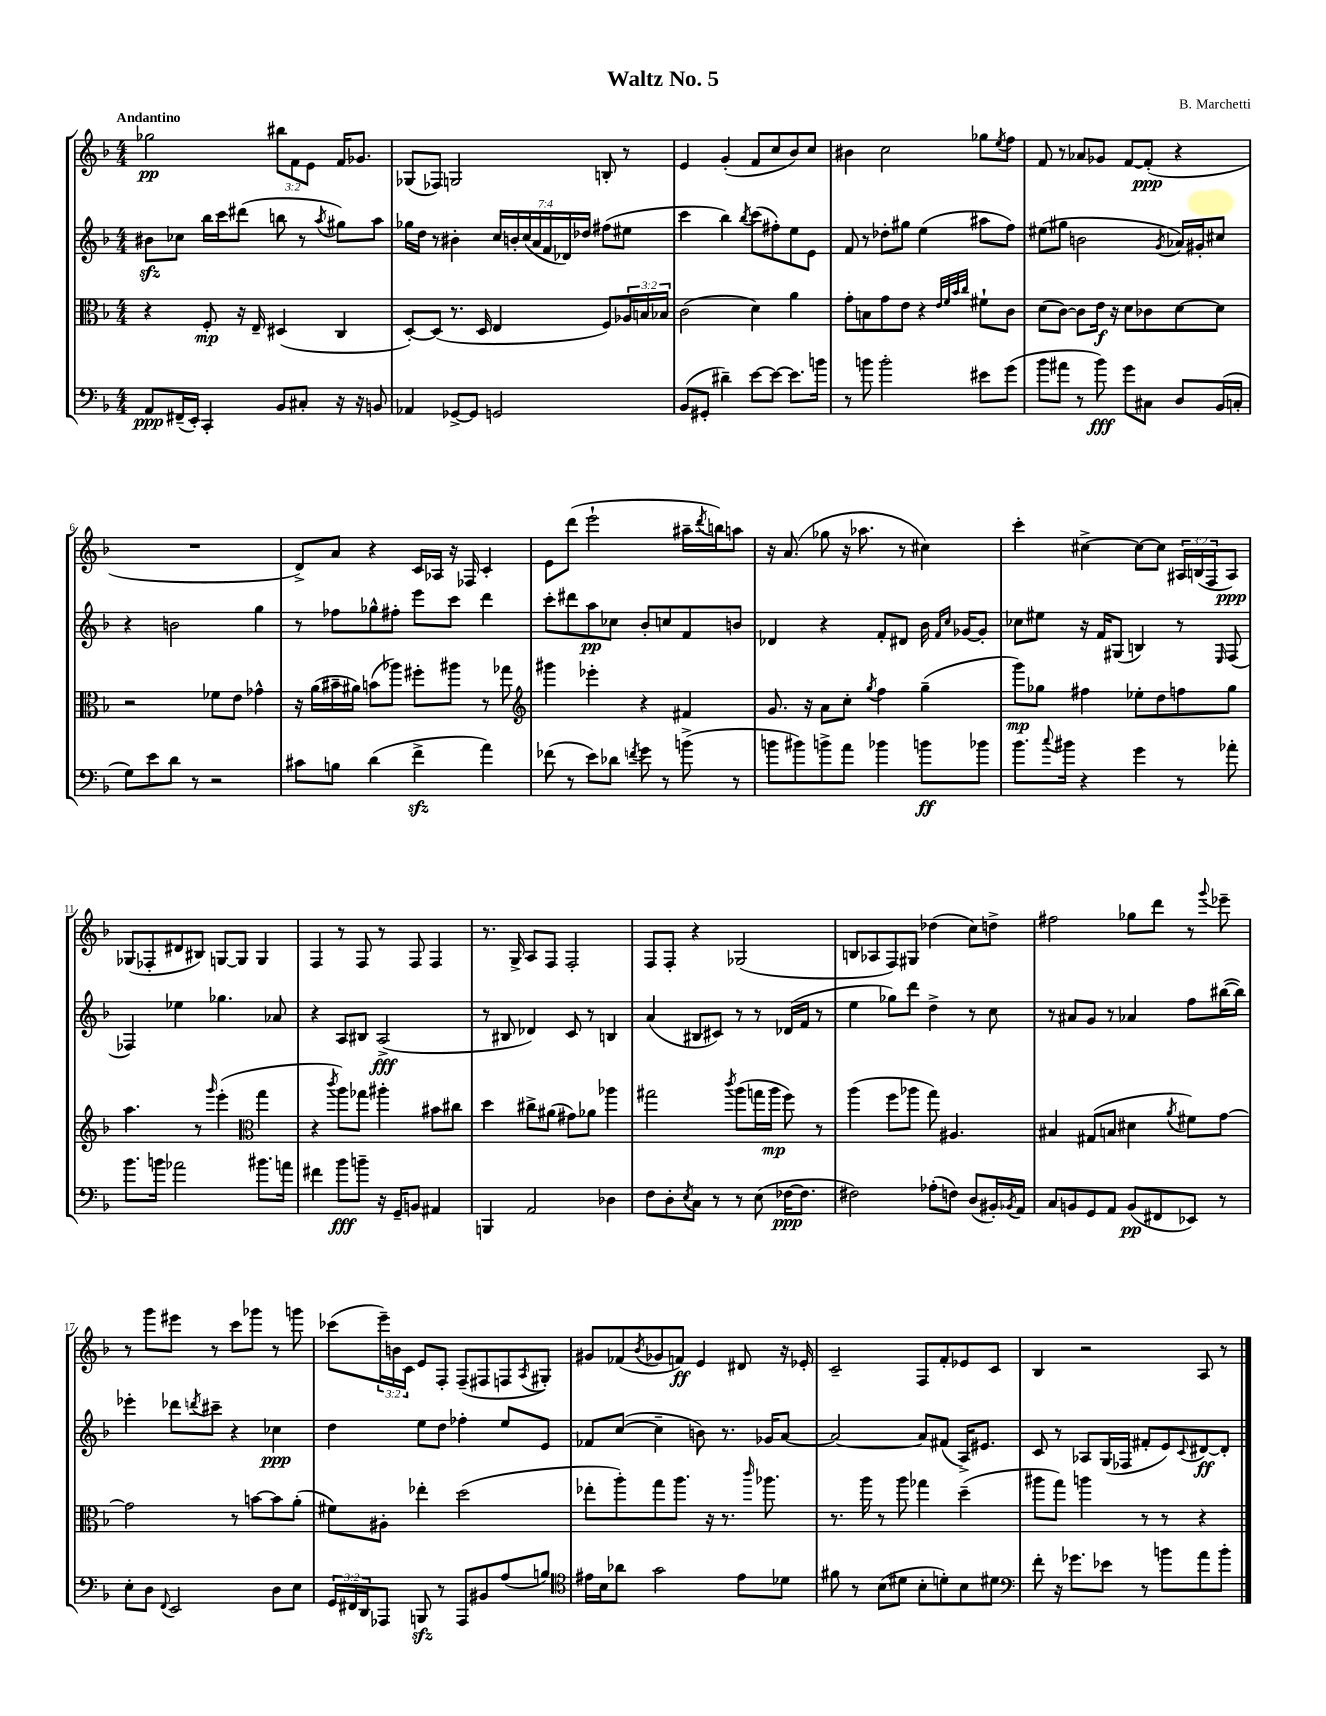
\header { title = "Waltz No. 5" composer = "B. Marchetti" }
<<
\new StaffGroup <<
\new Staff = "s0" {
    \clef treble \key f \major \numericTimeSignature \time 4/4 \override Staff.TupletNumber.text = #tuplet-number::calc-fraction-text \tempo "Andantino"
    ges''2\pp \tuplet 3/2 { bis''8 f'8 e'8 } f'16 ges'8. |
    ges8( fes8) g2 b8-. r8 |
    e'4 g'4-.( f'8 c''8 bes'8) c''8 |
    bis'4 c''2 ges''8 \acciaccatura { e''8 } f''8 |
    f'8 r8 aes'8 ges'8 f'8~ f'8-.\ppp( r4 |
    R1 |
    d'8->) a'8 r4 c'16 aes16 r16 fes16 c'4-. |
    e'8 d'''8( e'''2-! ais''16-- \acciaccatura { d'''8 } b''16) a''8 |
    r16 a'8.( ges''8 r16 aes''8. r8 cis''4) |
    c'''4-. cis''4~-> cis''8~ cis''8 \tuplet 3/2 { ais16 b16( f16 } ais8\ppp) |
    ges8( fes8-. dis'8 bis8) g8~ g8 g4 |
    f4 r8 f8 r8 f8 f4 |
    r8. g16-> a8 f8 f2-. |
    f8 f8-. r4 ges2( |
    b8 aes8 f8) gis8 des''4( c''8) d''8-> |
    fis''2 ges''8 d'''8 r8 \appoggiatura { g'''8 } ees'''8-- |
    r8 g'''8 eis'''8 r8 c'''8 ges'''8 r8 g'''8 |
    ces'''8( \tuplet 3/2 { e'''16--) b'16 c'16 } e'8 f8-. f8--( fis8 f8 \acciaccatura { a8 } gis8-.) |
    gis'8 fes'8( \acciaccatura { bes'8 } ges'8 f'8\ff) e'4 dis'8 r16 ees'16-. |
    c'2-- f8 f'8-. ees'8 c'8 |
    bes4 r2 a8 r8 \bar "|." |
}
\new Staff = "s1" {
    \clef treble \key f \major \numericTimeSignature \time 4/4 \override Staff.TupletNumber.text = #tuplet-number::calc-fraction-text
    bis'8\sfz ces''8 bes''16 c'''16 dis'''8( b''8 r8 \acciaccatura { a''8 } gis''8) a''8 |
    ges''16 d''16 r8 bis'4-. \tuplet 7/4 { c''16 b'16-. c''16( a'16 f'16 des'16) des''16 } fis''8( eis''8 |
    c'''4 bes''4) \acciaccatura { bes''8 } c'''8( fis''8-.) e''8 e'8 |
    f'8 r8 des''8-. gis''8 e''4( ais''8 f''8) |
    eis''8( gis''8 b'2 \acciaccatura { g'8 } aes'16) gis'16-. cis''8 |
    r4 b'2 g''4 |
    r8 fes''8 ges''8-^ fis''8-. e'''8 c'''8 d'''4 |
    c'''8-. dis'''8 a''8\pp ces''8 bes'8-. c''8 f'8 b'8 |
    des'4 r4 f'8-. dis'8 bes'16 \grace { f'16 c''16 } ges'16~ ges'8-. |
    ces''8 eis''8 r16 f'16 gis8( b4) r8 \grace { e16 } f8( |
    fes4) ees''4 ges''4. aes'8 |
    r4 a8 bis8 a2->\fff( |
    r8 bis8 des'4) c'8 r8 b4 |
    a'4( bis8 cis'8) r8 r8 des'16( f'16 r8 |
    e''4 ges''8) d'''8 d''4-> r8 c''8 |
    r8 ais'8 g'8 r8 aes'4 f''8 bis''16~( bis''16) |
    ees'''4-. des'''8 \acciaccatura { d'''8 } cis'''8-- r4 ces''4\ppp |
    d''4 e''8 d''8 fes''4-. e''8 e'8 |
    fes'8 c''8~( c''4-- b'8) r8. ges'16 a'8~ |
    a'2~ a'8 fis'8( a16->) eis'8. |
    c'8 r8 aes8 g16( fes16 fis'8-. e'8) \appoggiatura { c'8 } dis'8~\ff dis'8-. \bar "|." |
}
\new Staff = "s2" {
    \clef alto \key f \major \numericTimeSignature \time 4/4 \override Staff.TupletNumber.text = #tuplet-number::calc-fraction-text
    r4 f8-.\mp r16 e16-- dis4( c4 |
    d8~-.) d8( r8. d16 e4 f8) \tuplet 3/2 { aes16 b16 bes16 } |
    c'2( d'4) a'4 |
    g'8-. b8 g'8 e'8 r4 \grace { e'32 f'32 bes'32 c''32 } fis'8-! c'8 |
    d'8( c'8~) c'8 e'16\f r16 d'8 ces'8 d'8~ d'8 |
    r2 fes'8 e'8 ges'4-^ |
    r16 a'16( bis'16-- ais'16) b'8( aes''8) fis''8-. ais''8 r8 ges''8 |
    \clef treble gis'''4 ees'''4-. r4 fis'4 |
    g'8. r16 a'8 c''8-. \acciaccatura { g''8 } f''4 g''4--( |
    g'''8\mp) ges''8 fis''4 ees''8-. d''8 f''8 ges''8 |
    a''4. r8 \grace { g'''16 } e'''4-.( \clef alto g''4 |
    r4 \acciaccatura { c'''8 } a''8) ges''8 ais''4-. bis'8 cis''8 |
    d''4 cis''8-> ais'8( gis'8) aes'8 aes''4 |
    gis''2 \acciaccatura { c'''8 } a''8( g''16 a''16\mp f''8) r8 |
    a''4( f''8 aes''8 g''8) ais4. |
    bis4 gis8( b8 dis'4 \acciaccatura { a'8 } fis'8) g'8~ |
    g'2 r8 b'8~ b'8 a'8-.( |
    fis'8) ais8-. ees''4-. d''2( |
    ees''8-. a''8-.) g''8 a''8. r16 r8. \grace { c'''16 } aes''8. |
    r8. a''16 r8 a''8 ges''4 d''4--( |
    ais''8 g''8) a''4 r8 r8 r4 \bar "|." |
}
\new Staff = "s3" {
    \clef bass \key f \major \numericTimeSignature \time 4/4 \override Staff.TupletNumber.text = #tuplet-number::calc-fraction-text
    a,8\ppp fis,16--( e,16-.) c,4-. bes,8 cis8-. r16 r16 b,8 |
    aes,4 ges,8~-> ges,8 g,2 |
    bes,8( gis,8-. dis'4--) e'8~ e'8~ e'8. b'16 |
    r8 b'8 b'2-. eis'8 g'8( |
    bes'8 ais'8 r8 bes'8\fff) g'8 cis8 d8 bes,16( c16-. |
    g8) e'8 d'8 r8 r2 |
    cis'8 b8 d'4( f'4->\sfz a'4) |
    fes'8( r8 e'8) des'8 \acciaccatura { f'8 } g'8 r8 b'8->( r8 |
    b'8 bis'8) b'8-> a'8 bes'4 b'8\ff bes'8 |
    bes'8. \appoggiatura { c''8 } bis'16 r4 g'4 r8 aes'8-. |
    bes'8. b'16 aes'2 bis'8. a'16 |
    fis'4 bes'8\fff b'8-- r16 g,16-- b,8 ais,4 |
    b,,4 a,2 des4 |
    f8 d8-. \acciaccatura { e8 } c8 r8 r8 e8( fes16~\ppp fes8. |
    fis2) aes8-.( f8) d8( bis,16-.) \acciaccatura { bes,8 } a,16 |
    c8 b,8 g,8 a,8 b,8\pp( fis,8 ees,8) r8 |
    e8-. d8 \appoggiatura { f,8 } e,2 d8 e8 |
    \tuplet 3/2 { g,16 fis,16 d,16 } aes,,8 b,,8\sfz r8 aes,,8 bis,8 a8( b8) |
    \clef tenor eis'16 bes16 aes'8 g'2 eis'8 des'8 |
    fis'8 r8 bes8( dis'8 bes8-. d'8-.) bes8 dis'8 |
    \clef bass f'8-. r16 ges'8. ees'8 r8 b'8 a'8 b'8-. \bar "|." |
}
>>
>>
